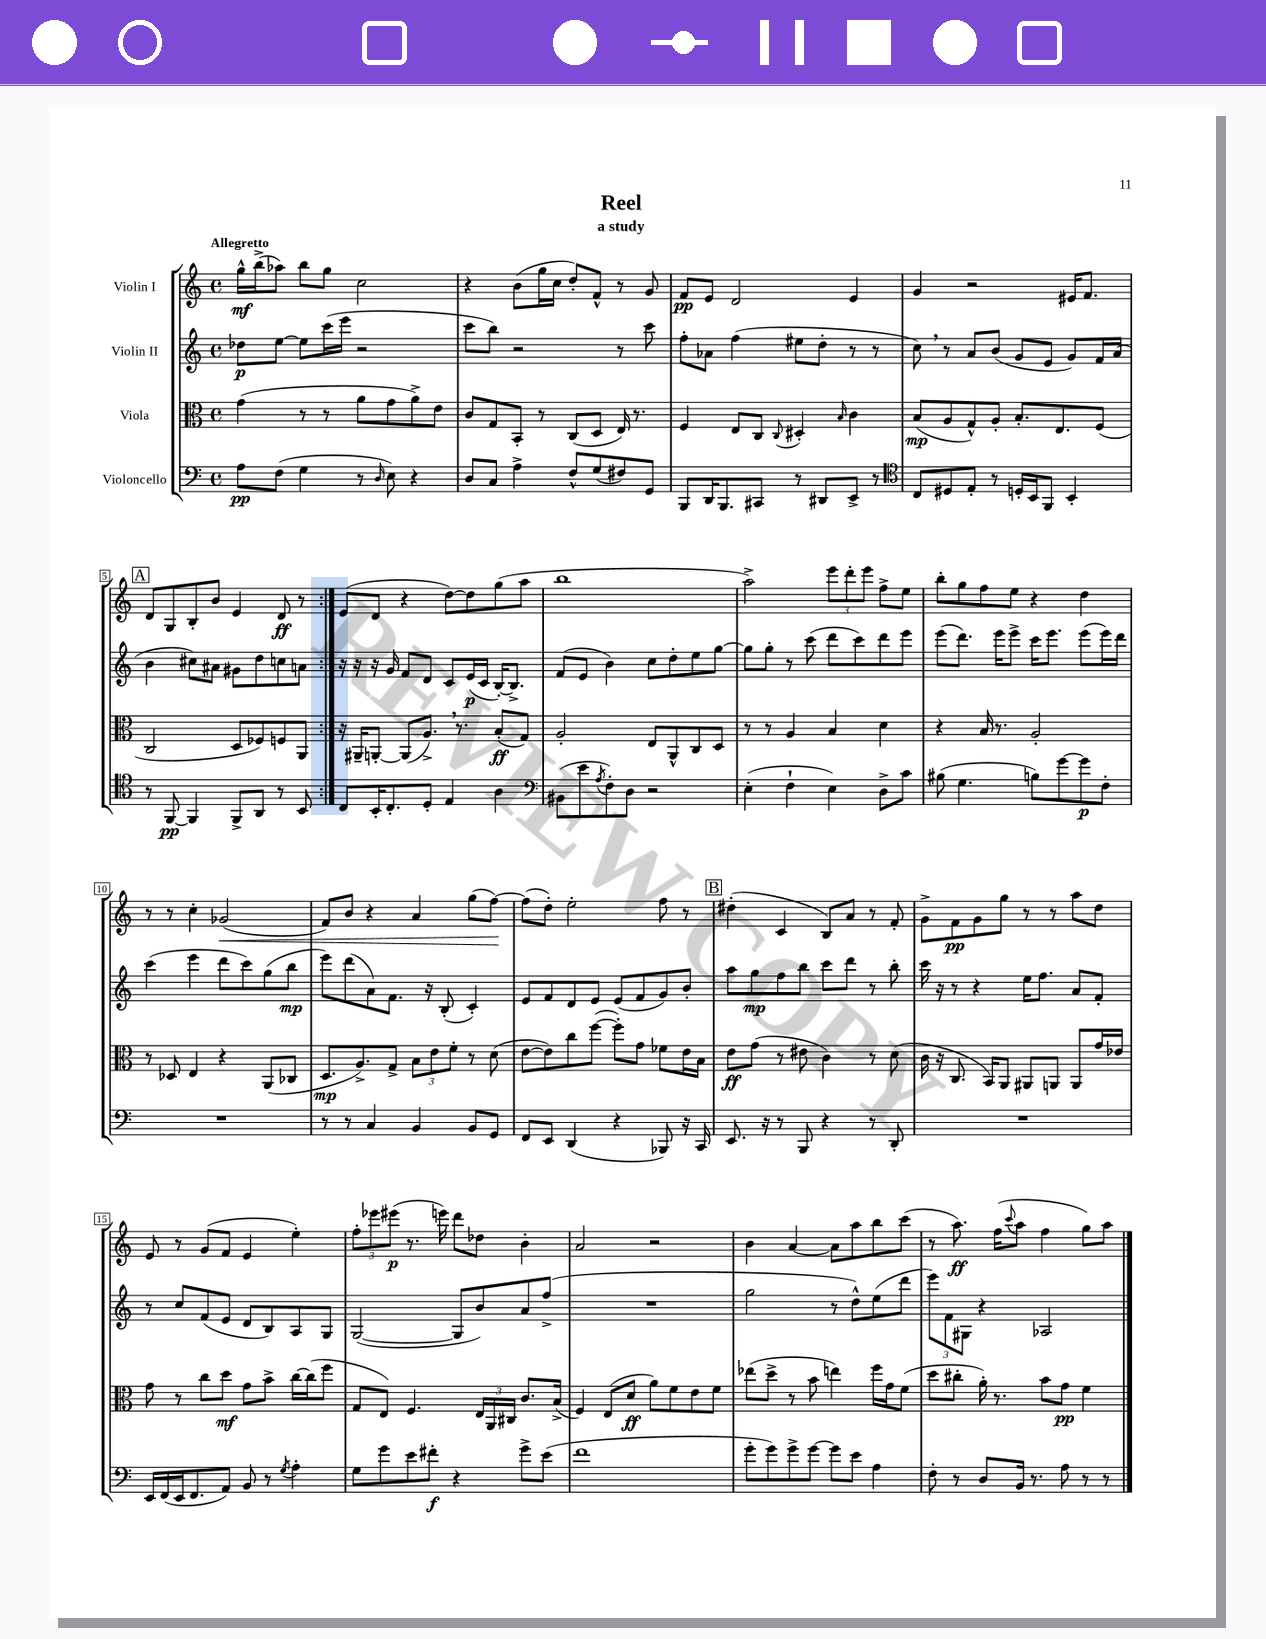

**kern	**dynam	**kern	**dynam	**kern	**dynam	**kern	**dynam
*part4	*part4	*part3	*part3	*part2	*part2	*part1	*part1
*staff4	*staff4	*staff3	*staff3	*staff2	*staff2	*staff1	*staff1
*I"Violoncello	*	*I"Viola	*	*I"Violin II	*	*I"Violin I	*
*clefF4	*	*clefC3	*	*clefG2	*	*clefG2	*
*k[]	*	*k[]	*	*k[]	*	*k[]	*
*M4/4	*	*M4/4	*	*M4/4	*	*M4/4	*
*met(c)	*	*met(c)	*	*met(c)	*	*met(c)	*
=1	=1	=1	=1	=1	=1	=1	=1
!	!	!	!	!	!	!LO:TX:a:B:t=Allegretto	!
8A\L	pp	(4g\	.	8dd-X\L	p	16gg^^\LL	mf
.	.	.	.	.	.	(16bb^\J	.
(8F\J	.	.	.	[8ee\J	.	8aa-X\J)	.
4G\	.	8r	.	8ee\L]	.	8bb\L	.
.	.	8r	.	(16ccc\L	.	8gg\J	.
.	.	.	.	16eee\JJ	.	.	.
8r	.	8a\L	.	2r	.	2cc\	.
16qqD/	.	.	.	.	.	.	.
8E\)	.	8g\	.	.	.	.	.
4r	.	8a^\)	.	.	.	.	.
.	.	8e\J	.	.	.	.	.
=2	=2	=2	=2	=2	=2	=2	=2
8D/L	.	8c/L	.	8ccc\L	.	4r	.
8C/J	.	8G/	.	8bb\J)	.	.	.
4A^\	.	8BB'/J	.	2r	.	(8b\L	.
.	.	8r	.	.	.	16gg\L	.
.	.	.	.	.	.	16cc\JJ	.
8F^^/L	.	(8C/L	.	.	.	8dd'/L)	.
(8G/	.	8D/J	.	.	.	8f^^/J	.
8F#X/)	.	16E/)	.	8r	.	8r	.
.	.	8.r	.	.	.	.	.
8GG/J	.	.	.	8ccc\	.	8g/	.
=3	=3	=3	=3	=3	=3	=3	=3
8BBB/L	.	4F/	.	8ff'\L	.	8f/L	pp
16DD/K	.	.	.	8a-X\J	.	8e/J	.
8.BBB/	.	.	.	.	.	.	.
.	.	8E/L	.	(4ff\	.	2d/	.
8CC#X/J	.	8C/J	.	.	.	.	.
.	.	8qqC/	.	.	.	.	.
8r	.	4D#X'/	.	8ee#X\L	.	.	.
8DD#X/L	.	.	.	8dd'\J	.	.	.
.	.	16qqB/	.	.	.	.	.
8EE^/J	.	4c\	.	8r	.	4e/	.
8r	.	.	.	8r	.	.	.
=4	=4	=4	=4	=4	=4	=4	=4
*clefC4	*	*	*	*	*	*	*
8C/L	.	(8B/L	mp	8cc,\)	.	4g/	.
8D#X/	.	8A/	.	8r	.	.	.
8E'/J	.	8G^^/)	.	8a/L	.	2r	.
8r	.	8A'/J	.	(8b/J	.	.	.
16Dn'/LL	.	8.B'/L	.	8g/L	.	.	.
16BB/J	.	.	.	.	.	.	.
8FF/J	.	.	.	8e/J	.	.	.
.	.	8.E/	.	.	.	.	.
4BB'/	.	.	.	8g/L)	.	16e#X/KL	.
.	.	.	.	.	.	8.f/J	.
.	.	(8F/J	.	16f/L	.	.	.
.	.	.	.	(16a/JJ	.	.	.
!!LO:LB:g=z
!!LO:REH:place=s1:t=A
=5	=5	=5	=5	=5	=5	=5	=5
8r	.	2C/	.	4b\	.	8d/L	.
[8FF/	pp	.	.	.	.	8G/	.
4FF/]	.	.	.	8cc#X\L)	.	8B'/	.
.	.	.	.	8a#X\J	.	8b/J	.
8FF^/L	.	8D/L	.	8g#X\L	.	4e/	.
8AA/J	.	8F-X/)	.	8dd\	.	.	.
8r	.	8Fn/	.	8ccn\	.	8d/	ff
8BB/	.	8AA/J	.	8an\J	.	8r	.
=6:|!	=6:|!	=6:|!	=6:|!	=6:|!	=6:|!	=6:|!	=6:|!
8C/L	.	16r	.	16r	.	(8e/L	.
.	.	16AA#X~/KL	.	16r	.	.	.
16BB'/K	.	[8AAn'/J	.	16r	.	8d/J	.
8.C'/	.	.	.	16g/	.	.	.
.	.	(8AA/L]	.	8f/L	.	4r	.
8D'/J	.	8.A^,/J)	.	8d/J	.	.	.
4E/	.	.	.	8c/L	.	[8dd\L)	.
.	.	8.r	.	.	.	.	.
.	.	.	.	(16e/L	p	8dd\]	.
.	.	.	.	16c/JJ	.	.	.
4A\	.	(8B'/L	ff	[16B'/KL)	.	(8gg\	.
.	.	.	.	8.B^/J]	.	.	.
.	.	8G/J)	.	.	.	8aa\J	.
=7	=7	=7	=7	=7	=7	=7	=7
*clefF4	*	*	*	*	*	*	*
(8BB#X\L	.	2A'/	.	(8f/L	.	1bb	.
8e\	.	.	.	8e/J	.	.	.
8qA/	.	.	.	.	.	.	.
8F'\)	.	.	.	4b\)	.	.	.
8D\J	.	.	.	.	.	.	.
2r	.	8E/L	.	8cc\L	.	.	.
.	.	8AA^^/	.	8dd'\	.	.	.
.	.	8C/	.	8ee\	.	.	.
.	.	8D/J	.	[8gg\J	.	.	.
=8	=8	=8	=8	=8	=8	=8	=8
(4E'\	.	8r	.	8gg\L]	.	2aa^\)	.
.	.	8r	.	8gg'\J	.	.	.
4F`\	.	4A/	.	8r	.	.	.
.	.	.	.	(8ccc\	.	.	.
4E\)	.	4B/	.	8ddd\L	.	12eee\L	.
.	.	.	.	.	.	12ddd'\	.
.	.	.	.	8ccc\)	.	.	.
.	.	.	.	.	.	12eee\J	.
8D^\L	.	4d\	.	8ddd\	.	8ff^\L	.
8c\J	.	.	.	8eee\J	.	8ee\J	.
=9	=9	=9	=9	=9	=9	=9	=9
(8B#X\	.	4r	.	(8eee\L	.	8bb'\L	.
4.G\	.	.	.	8.ddd\J)	.	8gg\	.
.	.	16B/	.	.	.	8ff\	.
.	.	8.r	.	16eee\KL	.	.	.
.	.	.	.	8eee^\J	.	8ee\J	.
8Bn\L)	.	2A'/	.	16ccc\KL	.	4r	.
.	.	.	.	8.eee\J	.	.	.
[8g\	.	.	.	.	.	.	.
8g\]	p	.	.	(8eee\L	.	4dd\	.
8F'\J	.	.	.	16eee\L)	.	.	.
.	.	.	.	16ddd\JJ	.	.	.
!!LO:LB:g=z
=10	=10	=10	=10	=10	=10	=10	=10
1r	.	8r	.	(4ccc\	.	8r	.
.	.	8D-X/	.	.	.	8r	.
.	.	4E/	.	4eee\	.	4cc'\	.
!	!	!	!	!	!	!	!LO:HP:b
.	.	4r	.	8ddd\L	.	(2g-X/	<
.	.	.	.	8ccc\)	.	.	.
.	.	(8AA/L	.	(8gg\	.	.	.
.	.	8C-X/J	.	8bb\J	mp	.	.
=11	=11	=11	=11	=11	=11	=11	=11
8r	.	8.D/L	mp	8eee\L)	.	8f/L)	.
8r	.	.	.	(8ddd\	.	8b/J	.
.	.	8.A^/)	.	.	.	.	.
4C/	.	.	.	8a\)	.	4r	.
.	.	8G^/J	.	8.f\J	.	.	.
4BB/	.	12B\L	.	.	.	4a/	.
.	.	.	.	16r	.	.	.
.	.	12e\	.	.	.	.	.
.	.	.	.	(8B'/	.	.	.
.	.	12f'\J	.	.	.	.	.
8BB/L	.	8r	.	4c'/)	.	(8gg\L	.
8GG/J	.	(8d\	.	.	.	[8ff\J)	.
.	.	.	.	.	.	.	[
=12	=12	=12	=12	=12	=12	=12	=12
8FF/L	.	[8e\L	.	8e/L	.	(8ff\L]	.
8EE/J	.	8e\])	.	8f/	.	8dd'\J)	.
(4DD/	.	8cc\	.	8d/	.	2ee'\	.
.	.	([8ff\J	.	8e/J	.	.	.
4r	.	8ff'\L])	.	(8e/L	.	.	.
.	.	8g\J	.	8f/	.	.	.
8BBB-X/)	.	8f-X\L	.	8g/)	.	8ff\	.
16r	.	16e\L	.	8b'/J	.	8r	.
16CC/	.	16B\JJ	.	.	.	.	.
!!LO:REH:place=s1:t=B
=13	=13	=13	=13	=13	=13	=13	=13
8.EE/	.	8e\L	ff	8aa\L	.	(4dd#X'\	.
.	.	(8g\J	.	8gg\	mp	.	.
16r	.	.	.	.	.	.	.
8r	.	8r	.	8ff\	.	4c/	.
8BBB/	.	8e#X\	.	8bb\J	.	.	.
4r	.	4c\)	.	8ccc\L	.	8B/L)	.
.	.	.	.	8ddd\J	.	8a/J	.
8r	.	8r	.	8r	.	8r	.
8DD'/	.	(8d\	.	8bb'\	.	8f'/	.
=14	=14	=14	=14	=14	=14	=14	=14
1r	.	16c\	.	16ccc\	.	8g^\L	.
.	.	16r	.	16r	.	.	.
.	.	8.C/	.	8r	.	8f\	pp
.	.	.	.	4r	.	8g\	.
.	.	16BB/KL)	.	.	.	.	.
.	.	8AA/J	.	.	.	8gg\J	.
.	.	8AA#X/L	.	16ee\KL	.	8r	.
.	.	.	.	8.ff\J	.	.	.
.	.	8AAn/J	.	.	.	8r	.
.	.	8AA/L	.	8a/L	.	8aa\L	.
.	.	16g/L	.	8f'/J	.	8dd\J	.
.	.	16e-X/JJ	.	.	.	.	.
!!LO:LB:g=z
=15	=15	=15	=15	=15	=15	=15	=15
16EE/LL	.	8g\	.	8r	.	8e/	.
(16FF/	.	.	.	.	.	.	.
16EE/J	.	8r	.	8cc/L	.	8r	.
8.FF/	.	.	.	.	.	.	.
.	.	8cc\L	.	(8f/	.	(8g/L	.
8AA/J)	.	8dd\J	mf	8e/J	.	8f/J	.
8BB/	.	8g\L	.	8d/L	.	4e/	.
8r	.	8b^\J	.	8B/)	.	.	.
8qG/	.	.	.	.	.	.	.
4A'\	.	[16cc\LL	.	8A/	.	4ee'\)	.
.	.	(16cc\J]	.	.	.	.	.
.	.	8ff\J	.	8G/J	.	.	.
=16	=16	=16	=16	=16	=16	=16	=16
8G\L	.	8G/L	.	([2G/	.	12ff'\L	.
.	.	.	.	.	.	12eee-X\	.
8g\	.	8E/J)	.	.	.	.	.
.	.	.	.	.	.	(12eee#X\J	p
8e\	.	4.F/	.	.	.	8.r	.
8f#X'\J	f	.	.	.	.	.	.
.	.	.	.	.	.	16eeen\)	.
4r	.	.	.	8G/L]	.	8ddd\L	.
.	.	24E/LL	.	8b/)	.	8dd-X\J	.
.	.	24AA/	.	.	.	.	.
.	.	24C#X/JJ	.	.	.	.	.
8g^\L	.	8.c/L	.	8a/	.	4b'\	.
(8e\J	.	.	.	(8ff^/J	.	.	.
.	.	(16B^/Jk	.	.	.	.	.
=17	=17	=17	=17	=17	=17	=17	=17
1f	.	4F/)	.	1r	.	2a/	.
.	.	(8E/L	.	.	.	.	.
.	.	8d/J	ff	.	.	.	.
.	.	8a\L)	.	.	.	2r	.
.	.	8f\	.	.	.	.	.
.	.	8e\	.	.	.	.	.
.	.	8f\J	.	.	.	.	.
=18	=18	=18	=18	=18	=18	=18	=18
8g'\L	.	(8ee-X\L	.	2gg\	.	4b\	.
8g\)	.	8dd^\J	.	.	.	.	.
8g^\	.	8r	.	.	.	[4a/	.
[8g\J	.	8b\	.	.	.	.	.
8g\L]	.	4een\)	.	8r	.	8a\L]	.
8e\J	.	.	.	8dd^^\L)	.	8aa\	.
4A\	.	16ff\LL	.	(8ee\	.	8bb\	.
.	.	16g\J	.	.	.	.	.
.	.	(8f\J	.	8ddd\J	.	(8ccc\J	.
=19	=19	=19	=19	=19	=19	=19	=19
8F'\	.	8dd\L	.	12eee\L)	.	8r	.
.	.	.	.	12f\	.	.	.
8r	.	8cc#X'\J	.	.	.	8.aa\)	ff
.	.	.	.	12G#X\J	.	.	.
8D/L	.	16a'\)	.	4r	.	.	.
.	.	8.r	.	.	.	(16ff\KL	.
.	.	.	.	.	.	8qqccc/	.
16BB/Jk	.	.	.	.	.	8aa\J	.
8.r	.	.	.	.	.	.	.
.	.	8b\L	.	2A-X/	.	4ff\	.
8A\	.	8g\J	pp	.	.	.	.
8r	.	4f\	.	.	.	8gg\L)	.
8r	.	.	.	.	.	8aa\J	.
==	==	==	==	==	==	==	==
*-	*-	*-	*-	*-	*-	*-	*-
